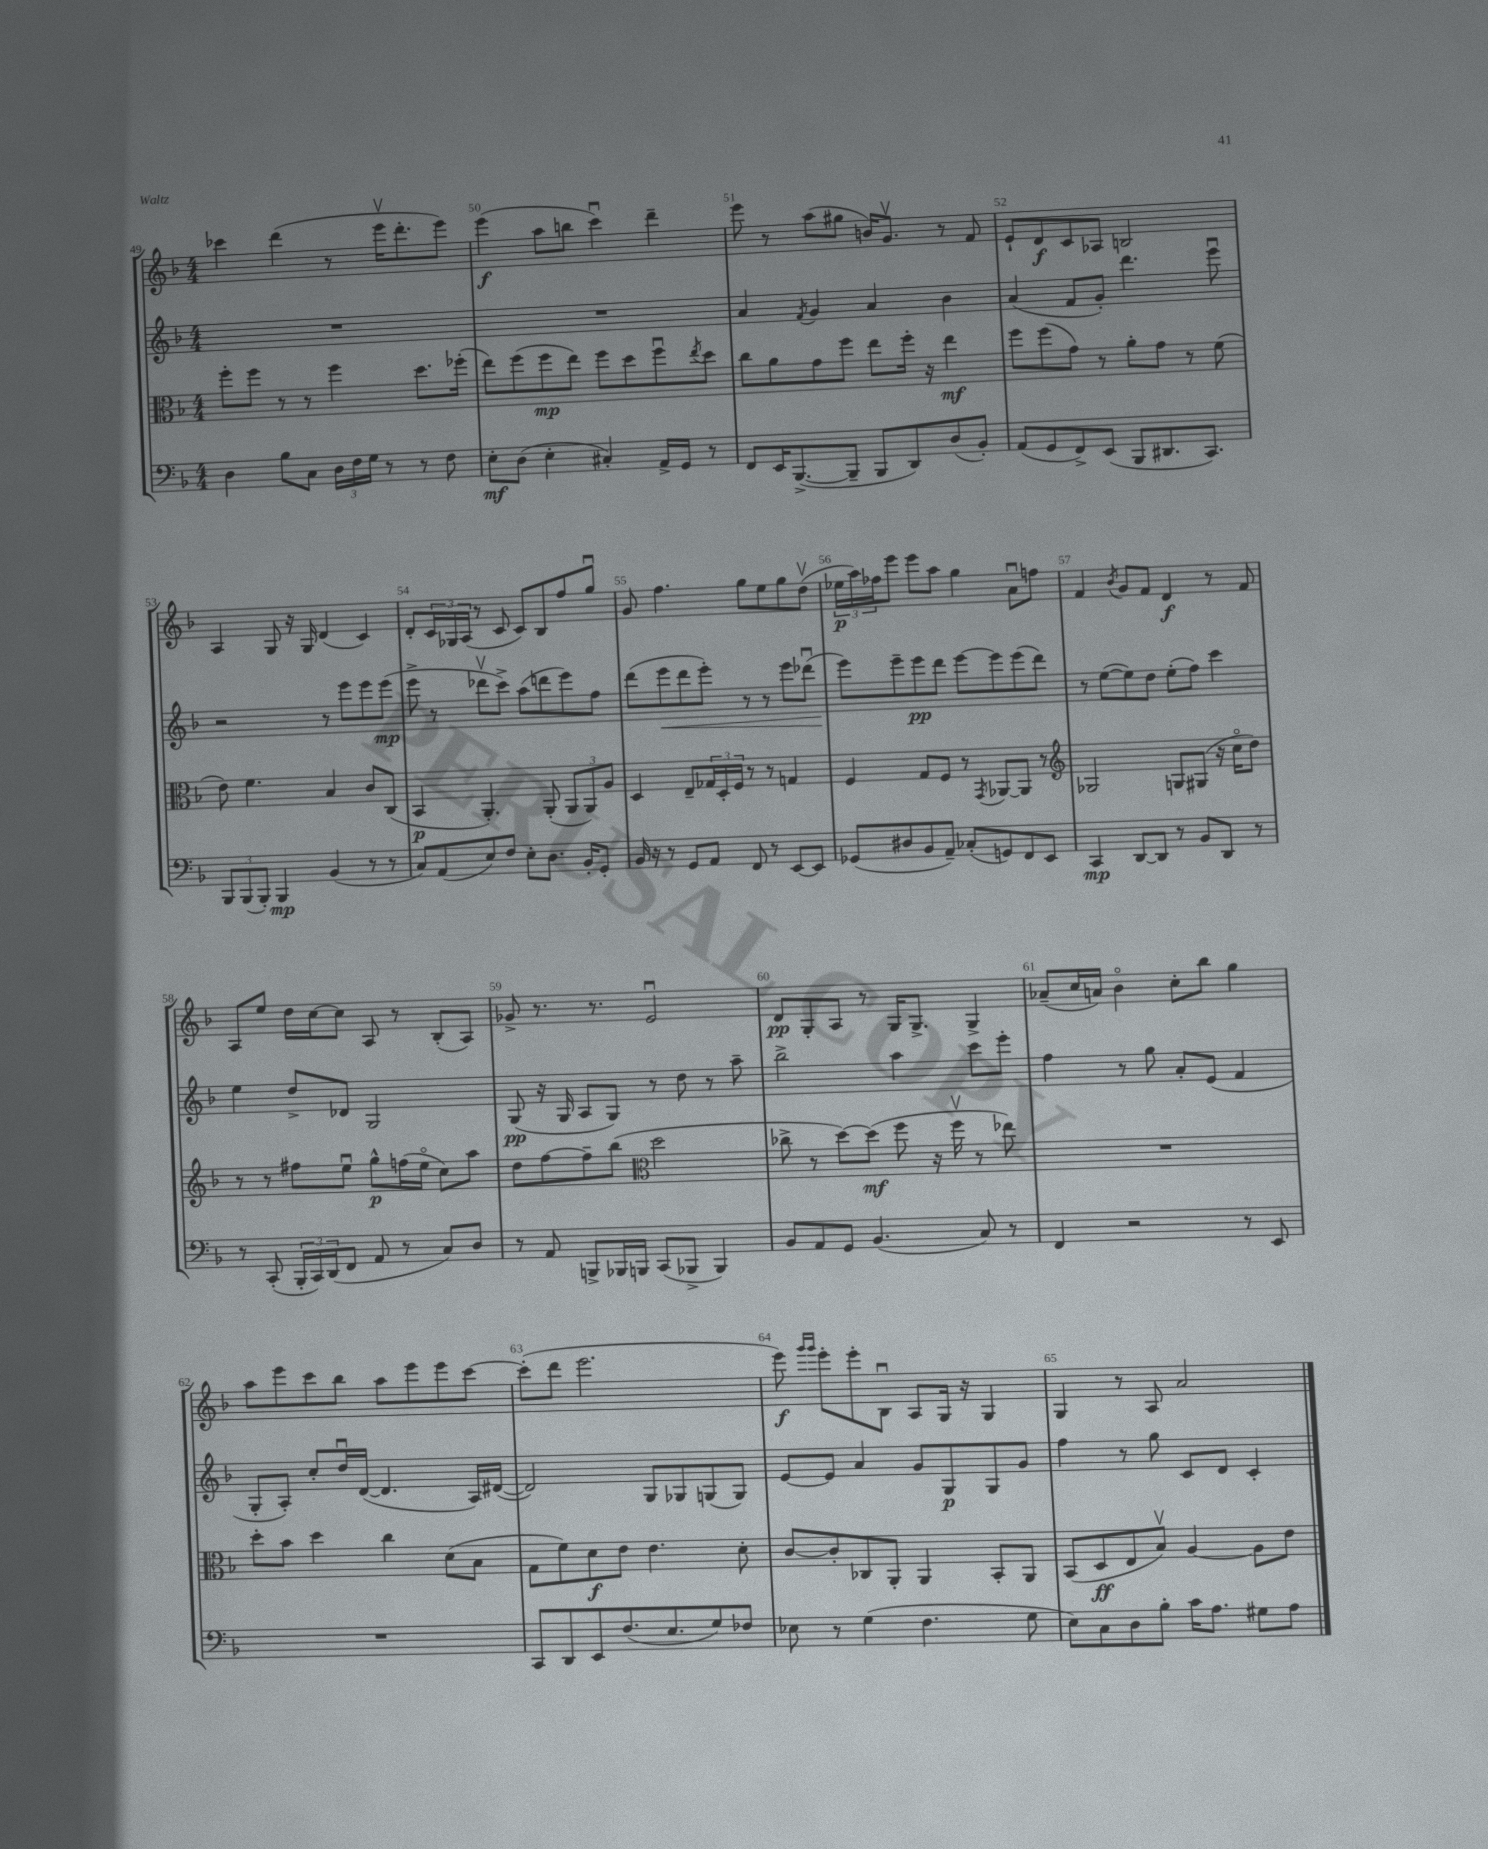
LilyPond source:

<<
\new StaffGroup <<
\new Staff = "s0" {
    \clef treble \key f \major \numericTimeSignature \time 4/4
    ces'''4 d'''4( r8 e'''16\upbow d'''8.-. e'''8) |
    e'''4\f( a''8 b''8 c'''4\downbow) d'''4-- |
    e'''8 r8 a''8( gis''8 b'16) g'8.\upbow r8 f'8 |
    e'8-! d'8\f c'8 aes8 b2 |
    a4 g8 r16 g16 d'4( c'4) |
    d'8-. \tuplet 3/2 { c'16 ges16 a16( } r8 c'8 c'8) bes8 f''8 g''8\downbow |
    g'8 f''4. g''8 e''8 g''8 d''8\upbow( |
    \tuplet 3/2 { ees''16\p a''16) fes''16 } e'''8 e'''8 a''8 g''4 a'8\downbow f''8 |
    f'4 \acciaccatura { bes'8 } g'8 f'8 d'4\f r8 f'8 |
    a8 e''8 d''16 c''16~ c''8 a8 r8 bes8-.( a8) |
    ges'8-> r8. r8. e'2\downbow |
    d'8\pp g8-. a8 r8 g16 g8.-> g4-> |
    aes'8--( c''16 a'16) bes'4\flageolet c''8-. bes''8 g''4 |
    a''8 e'''8 c'''8 bes''8 a''8 e'''8 e'''8 c'''8~ |
    c'''8-.( d'''8 e'''2. |
    e'''8\f) \grace { g'''16 g'''16 } e'''8-. e'''8-. bes8\downbow a8 g16 r16 g4 |
    g4 r8 a8 a'2 \bar "|." |
}
\new Staff = "s1" {
    \clef treble \key f \major \numericTimeSignature \time 4/4
    R1 |
    R1 |
    a'4 \acciaccatura { f'8 } g'4 a'4 bes'4 |
    a'4( f'8 g'8-.) d'''4. e'''8\downbow |
    r2 r8 e'''8 e'''8 e'''8\mp( |
    e'''8-> r8 des'''8\upbow c'''8->) a''8( d'''8 e'''8) f''8 |
    d'''8( e'''8\< d'''8 e'''8-.) r8 r8 e'''8 des'''8\downbow( |
    e'''8\!) e'''8-- e'''8\pp d'''8 e'''8~ e'''8 e'''8( d'''8) |
    r8 e''8~( e''8) d''8 e''8-.( f''8) c'''4 |
    e''4 d''8-> des'8 g2 |
    g8\pp( r16 g16 a8 g8) r8 d''8 r8 a''8-- |
    bes''2-> a''4 c'''8 e'''8-. |
    f''4 r8 g''8 a'8-. e'8( f'4 |
    g8-. a8-.) c''8-. d''16\downbow d'16~( d'4. a16) dis'16~( |
    dis'2) g8 ges8 g8( g8) |
    e'8~ e'8 a'4 g'8 g8\p g8 g'8 |
    f''4 r8 g''8 c'8 d'8 c'4-. \bar "|." |
}
\new Staff = "s2" {
    \clef alto \key f \major \numericTimeSignature \time 4/4
    f''8-. f''8 r8 r8 f''4 d''8. fes''16-.( |
    e''8) f''8( f''8\mp e''8) f''8 d''8 f''8\downbow \acciaccatura { e''8 } d''8 |
    c''8 a'8 g'8 f''8 e''8 f''16-. r16 e''4\mf |
    f''8 f''8( g'8) r8 a'8-. g'8 r8 f'8( |
    e'8) f'4. bes4 c'8 c8( |
    bes,4\p a,4.-.) a,8-.( \tuplet 3/2 { a,8 a,8) a8 } |
    d4 e8-- \tuplet 3/2 { ges16 d16-. f16 } r8 r8 g4 |
    f4 g8 f8 r8 \acciaccatura { g,8 } aes,8~ aes,8 r8 |
    \clef treble ges2 g8 gis8( r16 c''16\flageolet d''8) |
    r8 r8 fis''8 e''8\downbow g''8-^\p f''16( e''16\flageolet c''8) a''8 |
    d''8 f''8~ f''8-- bes''8( \clef alto d''2 |
    ces''8-> r8 d''8~) d''8\mf( f''8 r16 f''16\upbow r8 ees''8) |
    R1 |
    d''8-. bes'8 d''4 c''4 d'8( bes8 |
    g8 f'8) d'8\f e'8 e'4. d'8-. |
    c'8~ c'8-. ces8 a,8-. a,4 bes,8-. a,8 |
    bes,8( d8\ff e8 bes8\upbow) a4~ a8 e'8 \bar "|." |
}
\new Staff = "s3" {
    \clef bass \key f \major \numericTimeSignature \time 4/4
    d4 bes8 c8 \tuplet 3/2 { d16 f16 g16 } r8 r8 f8 |
    e8-.\mf d8( e4-. cis4-.) a,16-> g,16 r8 |
    f,8 e,16 bes,,8.~->( bes,,8-- bes,,8 d,8) d8( bes,8-.) |
    a,8( g,8 f,8->) e,8( bes,,8 dis,8. c,8.) |
    \tuplet 3/2 { bes,,8 bes,,8( bes,,8-.) } bes,,4\mp bes,4( r8 r8 |
    c8) a,8( e8) f8 e8-. d8. bes,16-. g,8-. |
    bes,16 r16 r8 g,8 a,8 f,8 r8 e,8~ e,8 |
    ges,8( dis8 bes,8 a,8--) ces8-.( g,8) f,8 e,8 |
    c,4\mp d,8~ d,8 r8 bes,8 d,8 r8 |
    r8 c,8-.( \tuplet 3/2 { bes,,16-. c,16) d,16( } f,8 a,8 r8 c8) d8 |
    r8 a,8 b,,8-> bes,,16 b,,16 c,8( bes,,8-> bes,,4) |
    bes,8 a,8 g,8 bes,4.( c8) r8 |
    f,4 r2 r8 e,8 |
    R1 |
    c,8 d,8 e,8 f8.( e8. g8) fes8 |
    ees8 r8 g4( f4. g8 |
    e8) c8 d8 bes8-. c'16 a8. gis8 a8 \bar "|." |
}
>>
>>
\layout { \context { \Score currentBarNumber = #49 \override BarNumber.break-visibility = ##(#f #t #t) barNumberVisibility = #all-bar-numbers-visible } }
